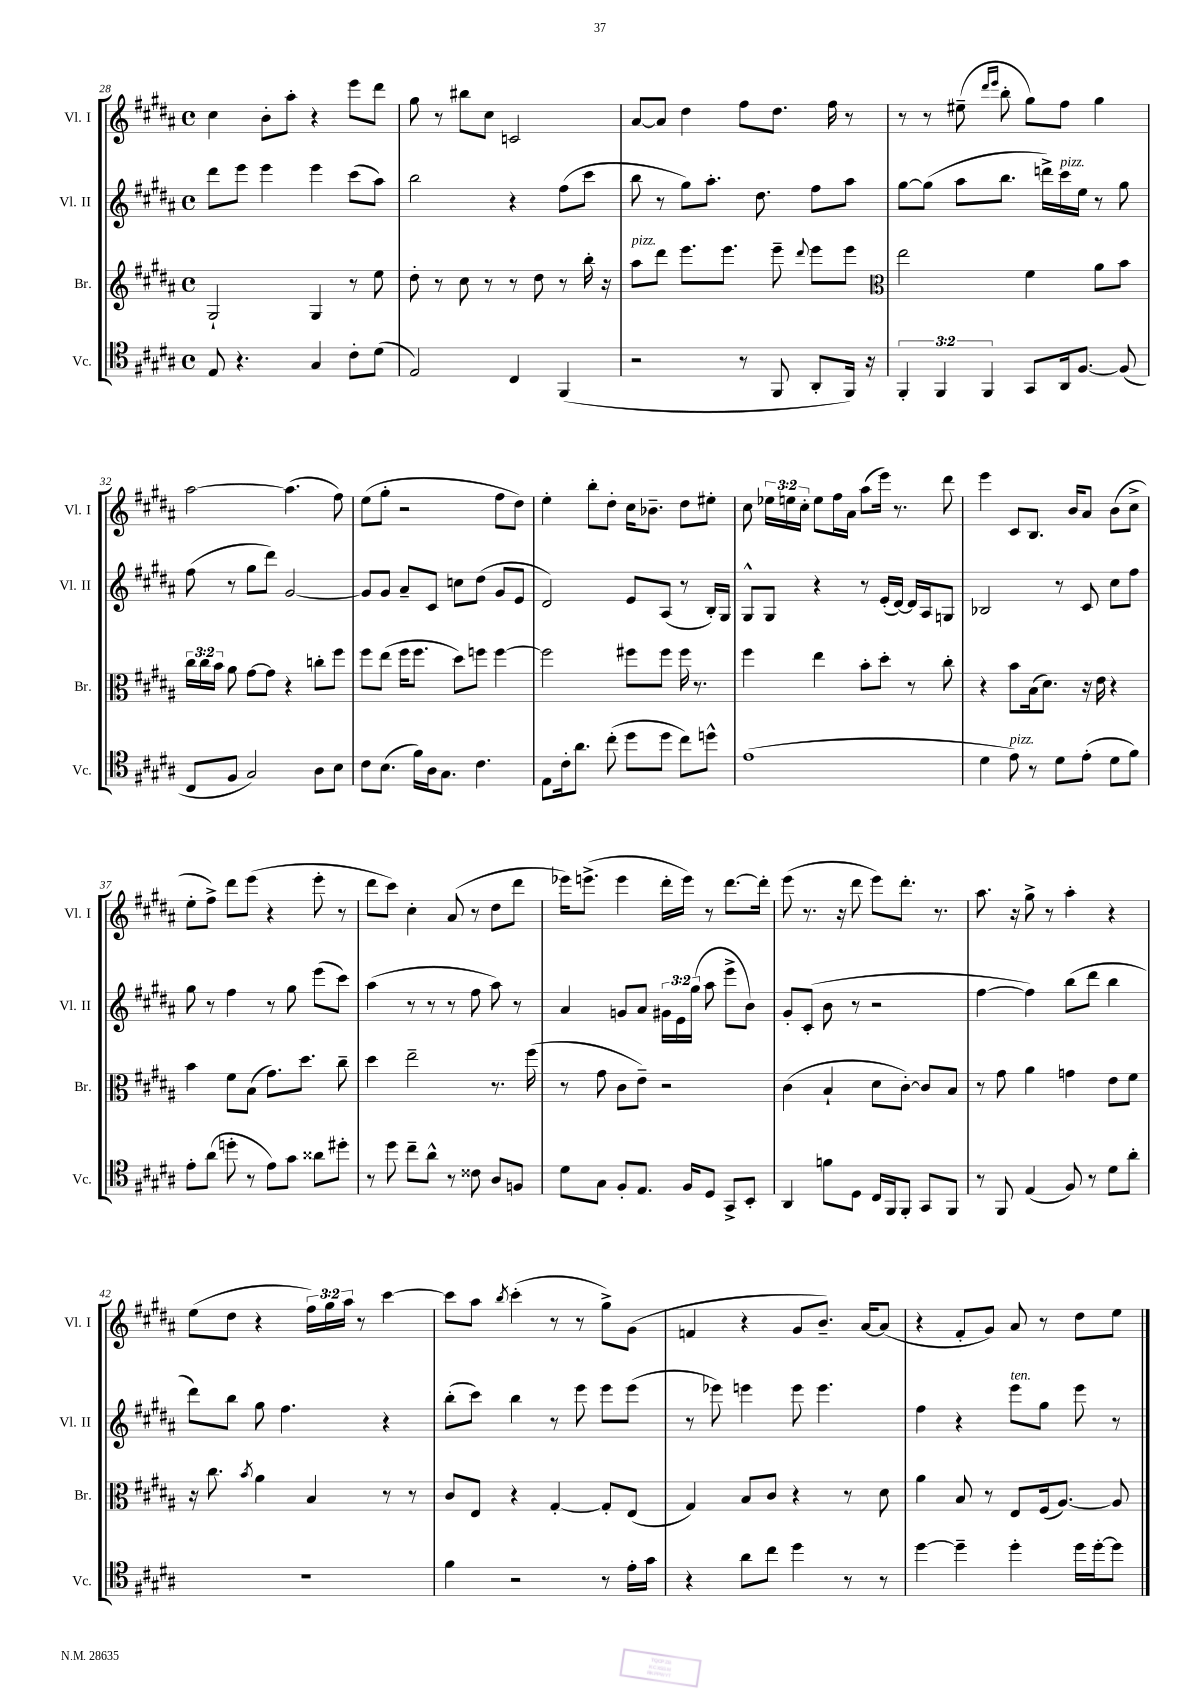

**kern	**kern	**kern	**kern
*staff4	*staff3	*staff2	*staff1
*clefC4	*clefG2	*clefG2	*clefG2
*k[f#c#g#d#a#]	*k[f#c#g#d#a#]	*k[f#c#g#d#a#]	*k[f#c#g#d#a#]
*M4/4	*M4/4	*M4/4	*M4/4
*met(c)	*met(c)	*met(c)	*met(c)
8E/	2G#`/	8ddd#\L	4cc#\
4.r	.	8eee\J	.
.	.	4eee\	8b'\L
.	.	.	8aa#'\J
4G#/	4G#/	4eee\	4r
8c#'\L	8r	(8ccc#\L	8eee\L
(8d#\J	8ee\	8aa#\J)	8ddd#\J
=	=	=	=
2E/)	8dd#'\	2bb\	8gg#\
.	8r	.	8r
.	8cc#\	.	8bb#\L
.	8r	.	8cc#\J
4C#/	8r	4r	2c/
.	8dd#\	.	.
(4FF#/	8r	(8ff#\L	.
.	16bb'\	8ccc#\J	.
.	16r	.	.
=	=	=	=
2r	8aa#\L	8bb\	[8a#/L
.	8ddd#\J	8r	8a#/]J
.	8.eee\L	8gg#\L)	4dd#\
.	.	8.aa#'\J	.
.	8.eee\J	.	.
8r	.	.	8ff#\L
.	.	8.dd#\	.
8FF#/	8eee~\	.	8.dd#\J
.	8qqddd#/	.	.
8AA#'/L	8eee\L	8ff#\L	.
.	.	.	16ff#\
16FF#/Jk)	8eee\J	8aa#\J	8r
16r	.	.	.
=	=	=	=
*	*clefC3	*	*
6FF#'/	2ee\	[8gg#\L	8r
.	.	(8gg#\]J	8r
6FF#/	.	.	.
.	.	8aa#\L	(8ee#~\
6FF#/	.	.	.
.	.	.	16qqddd#/LL
.	.	.	16qqeee/JJ
.	.	8.bb\J	8bb'\
8GG#/L	4f#\	.	8gg#\L)
.	.	16ddd^\LL)	.
16AA#/k	.	16ccc#\	8ff#\J
[8.F#/J	.	16ee\JJ	.
.	8a#\L	8r	4gg#\
(8F#/]	8b\J	8gg#\	.
=	=	=	=
8C#/L	24cc#\LL	(8ff#\	[2aa#\
.	24cc#\	.	.
.	24b\JJ	.	.
8F#/J	8a#\	8r	.
2G#/)	[8g#\L	8gg#\L	.
.	8g#\]J	8ddd#\J)	.
.	4r	[2g#/	(4.aa#\]
8A#\L	8cc'\L	.	.
8B\J	8ff#\J	.	8ff#\)
=	=	=	=
8c#\L	8ff#\L	8g#/]L	(8ee\L
(8.B\J	(8ee\J	8g#/J	8gg#'\J
.	16ff#\LK	8a#~/L	2r
16f#\LL)	8.ff#\J	.	.
16A#\J	.	8c#/J	.
8.G#\J	.	.	.
.	8dd#\L)	8cc\L	.
4.c#\	8ff\J	(8dd#\J	.
.	[4ff\	8g#/L	8ff#\L
.	.	8e/J	8dd#\J)
=	=	=	=
8E\L	2ff\]	2d#/)	4ee'\
16c#'\k	.	.	.
8.a#\J	.	.	.
.	.	.	8bb'\L
(8cc#'\	.	.	8dd#'\J
8dd#\L	8ff#\L	8e/L	16cc#\LK
.	.	.	8.b-~\J
8dd#\J	8ff#\J	(8A#/J	.
8cc#\L)	16ff#\	8r	8dd#\L
.	8.r	.	.
8dd^^\J	.	16B'/LL)	8ee#'\J
.	.	16G#/JJ	.
=	=	=	=
(1e	4ff#\	8G#^^/L	8cc#\
.	.	8G#/J	24ee-\LL
.	.	.	24ee\
.	.	.	24cc#'\JJ
.	4ee\	4r	8ee\L
.	.	.	16ff#\L
.	.	.	16a#\JJ
.	8b'\L	8r	(8aa#\L
.	8dd#'\J	(16e'/LL	16eee\Jk)
.	.	[16d#/JJ)	8.r
.	8r	16d#/]LL	.
.	.	16A#/J	.
.	8cc#'\	8G/J	8ddd#\
=	=	=	=
4d#\	4r	2B-/	4eee\
8e\)	8b\L	.	8c#/L
8r	(16B\k	.	8.B/J
.	8.d#\J)	.	.
8d#\L	.	8r	.
.	.	.	16b/LK
(8e'\J	16r	8c#/	8a#/J
.	16e\	.	.
8d#\L	4r	8cc#\L	(8b\L
8f#\J)	.	8ff#\J	8cc#^\J
=	=	=	=
8e'\L	4b\	8gg#\	8ee'\L
(8a#\J	.	8r	8ff#^\J)
8dd'\	8f#\L	4ff#\	8ddd#\L
8r	(8B\J	.	(8eee\J
8e\L)	8.g#\L)	8r	4r
8g#\J	.	8gg#\	.
.	8.dd#\J	.	.
8a##\L	.	(8eee\L	8eee'\
8dd#'\J	8cc#~\	8ccc#\J)	8r
=	=	=	=
8r	4dd#\	(4aa#\	8ddd#\L
8dd#\	.	.	8ccc#\J)
8cc#~\L	2ee~\	8r	4cc#'\
8a#^^\J	.	8r	.
8r	.	8r	(8a#/
8c##\	.	8ff#\	8r
8A#/L	8.r	8aa#\)	8dd#\L
8F/J	.	8r	8ddd#\J
.	(16ff#\	.	.
=	=	=	=
8d#\L	8r	4a#/	16eee-\LK)
.	.	.	(8.eee^\J
8G#\J	8g#\	.	.
8F#'/L	8c#\L	8g/L	4eee\
8.E/J	8e~\J)	8a#/J	.
.	2r	24g#\LL	16ddd#'\LL
.	.	24e\	.
16F#/LK	.	.	16eee\JJ)
.	.	(24gg#\JJ	.
8D#/J	.	8aa#\	8r
8GG#^/L	.	8eee^\L	[8.ddd#\L
8BB'/J	.	8b\J)	.
.	.	.	16ddd#'\]Jk
=	=	=	=
4AA#/	(4c#\	8g#'/L	(8eee\
.	.	(8c#'/J	8.r
8f\L	4B`/	8b\	.
.	.	.	16r
8D#\J	.	8r	8ddd#\
16C#/LL	8d#\L	2r	8eee\L)
16FF#/J	.	.	.
8FF#'/J	[8c#'\J)	.	8.ddd#'\J
8GG#/L	8c#/]L	.	.
.	.	.	8.r
8FF#/J	8B/J	.	.
=	=	=	=
8r	8r	[4ff#\	8.aa#\
8FF#/	8g#\	.	.
.	.	.	16r
(4E/	4a#\	4ff#\])	8gg#^\
.	.	.	8r
8F#/)	4g\	(8bb\L	4aa#'\
8r	.	8ddd#\J	.
8d#\L	8e\L	4bb\	4r
8a#'\J	8f#\J	.	.
=	=	=	=
1r	16r	8ddd#\L)	(8ee\L
.	8.cc#\	.	.
.	.	8bb\J	8dd#\J
.	8qb/	.	.
.	4a#\	8gg#\	4r
.	.	4.ff#\	.
.	4B/	.	24ff#\LL)
.	.	.	24gg#\
.	.	.	24aa#\JJ
.	.	.	8r
.	8r	4r	[4ccc#\
.	8r	.	.
=	=	=	=
4f#\	8c#/L	(8bb'\L	8ccc#\]L
.	8E/J	8ccc#\J)	8aa#\J
.	.	.	8qbb/
2r	4r	4bb\	(4ccc#'\
.	[4G#'/	8r	8r
.	.	8eee\	8r
8r	8G#'/]L	8eee\L	8gg#^\L)
16e'\LL	(8E/J	(8eee\J	(8g#\J
16g#\JJ	.	.	.
=	=	=	=
4r	4G#/)	8r	4f/
.	.	8eee-\)	.
8a#\L	8B/L	4eee\	4r
8cc#\J	8c#/J	.	.
4dd#\	4r	8eee\	8g#/L
.	.	4.eee\	8.b~/J)
8r	8r	.	.
.	.	.	[16a#/LK
8r	8d#\	.	(8a#/]J
=	=	=	=
[4dd#\	4a#\	4ff#\	4r
4dd#~\]	8B/	4r	8f#'/L
.	8r	.	8g#/J)
4dd#'\	8E/L	8eee\L	8a#/
.	(16F#/k	8gg#\J	8r
.	[8.A#/J)	.	.
16dd#\LL	.	8eee\	8dd#\L
[16dd#'\J	.	.	.
8dd#\]J	8A#/]	8r	8ee\J
==	==	==	==
*-	*-	*-	*-
